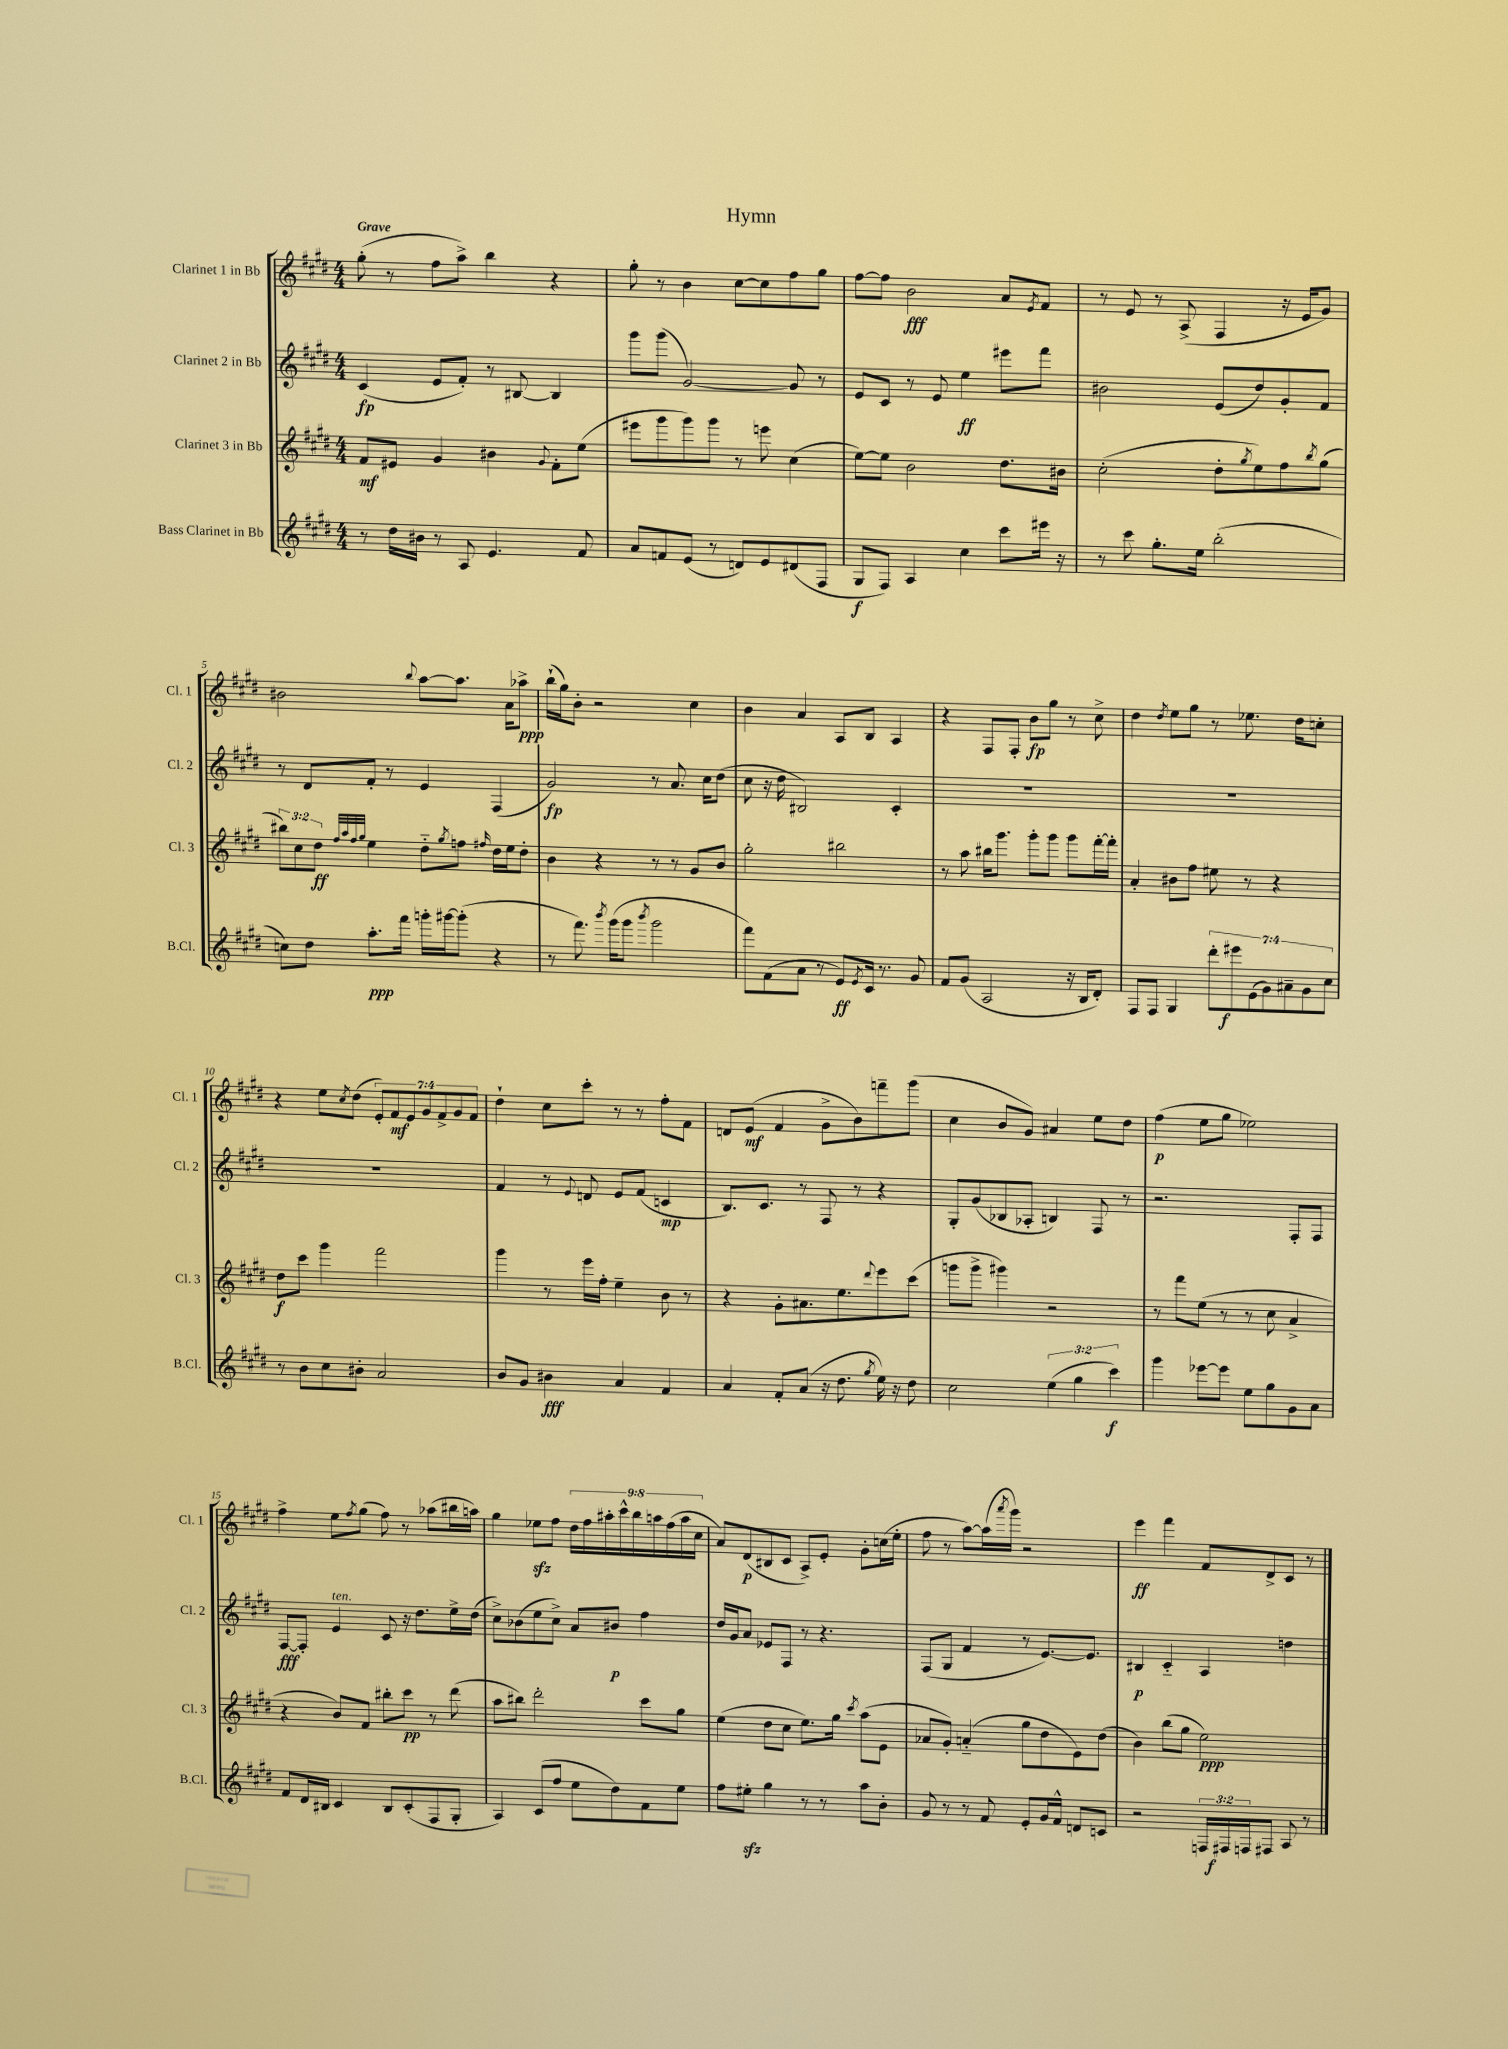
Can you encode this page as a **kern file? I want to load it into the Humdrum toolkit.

**kern	**dynam	**kern	**dynam	**kern	**dynam	**kern	**dynam
*part4	*part4	*part3	*part3	*part2	*part2	*part1	*part1
*staff4	*staff4	*staff3	*staff3	*staff2	*staff2	*staff1	*staff1
*I"Bass Clarinet in Bb	*	*I"Clarinet 3 in Bb	*	*I"Clarinet 2 in Bb	*	*I"Clarinet 1 in Bb	*
*I'B.Cl.	*	*I'Cl. 3	*	*I'Cl. 2	*	*I'Cl. 1	*
*clefG2	*	*clefG2	*	*clefG2	*	*clefG2	*
*k[f#c#g#d#]	*	*k[f#c#g#d#]	*	*k[f#c#g#d#]	*	*k[f#c#g#d#]	*
*M4/4	*	*M4/4	*	*M4/4	*	*M4/4	*
=1	=1	=1	=1	=1	=1	=1	=1
!	!	!	!	!	!	!LO:TX:a:B:t=Grave	!
8r	.	8f#/L	mf	(4c#/	fp	(8gg#'\	.
16dd#\LL	.	8e#X/J	.	.	.	8r	.
16b#X\JJ	.	.	.	.	.	.	.
8r	.	4g#/	.	8e/L	.	8ff#\L	.
8A/	.	.	.	8f#'/J)	.	8aa^\J)	.
4.e/	.	4b#X\	.	8r	.	4bb\	.
.	.	.	.	[8B#X/	.	.	.
.	.	8qqg#/	.	.	.	.	.
.	.	8f#'\L	.	4B#/]	.	4r	.
8f#/	.	(8ee\J	.	.	.	.	.
=2	=2	=2	=2	=2	=2	=2	=2
8a/L	.	8eee#X\L	.	8ggg#\L	.	8gg#'\	.
8fn/	.	8ggg#\	.	(8ggg#\J	.	8r	.
(8e/J	.	8ggg#\)	.	[2g#/)	.	4b\	.
8r	.	8ggg#\J	.	.	.	.	.
8dn/L)	.	8r	.	.	.	[8cc#\L	.
8e/	.	8eeen\	.	.	.	8cc#\]	.
(8d#X/	.	(4cc#\	.	8g#/]	.	8ff#\	.
8F#/J	.	.	.	8r	.	8gg#\J	.
=3	=3	=3	=3	=3	=3	=3	=3
8G#/L	f	[8ee\L)	.	8e/L	.	[8ff#\L	.
8F#/J)	.	8ee\J]	.	8c#/J	.	8ff#\J]	.
4A/	.	2b\	.	8r	.	2b\	fff
.	.	.	.	8e/	.	.	.
4cc#\	.	.	.	4ee\	ff	.	.
8ccc#\L	.	8.dd#\L	.	8eee#X\L	.	8a/L	.
.	.	.	.	.	.	8qe/	.
16eee#X\Jk	.	.	.	8fff#\J	.	8f#/J	.
16r	.	16b#X\Jk	.	.	.	.	.
=4	=4	=4	=4	=4	=4	=4	=4
8r	.	(2cc#'\	.	2b#X\	.	8r	.
8ccc#\	.	.	.	.	.	8e/	.
8.gg#'\L	.	.	.	.	.	8r	.
.	.	.	.	.	.	(8A^/	.
16ee\Jk	.	.	.	.	.	.	.
(2bb'\	.	8dd#'\L	.	(8e/L	.	4F#/	.
.	.	8qgg#/	.	.	.	.	.
.	.	8ee\)	.	8dd#/)	.	.	.
.	.	8ff#\	.	8g#'/	.	16r	.
.	.	.	.	.	.	16e/KL	.
.	.	8qbb/	.	.	.	.	.
.	.	(8gg#\J	.	8f#/J	.	8g#/J)	.
!!LO:LB:g=z
=5	=5	=5	=5	=5	=5	=5	=5
8ccn\L)	.	12bb#X\L)	.	8r	.	2b#X\	.
.	.	12cc#\	.	.	.	.	.
8dd#\J	.	.	.	8d#/L	.	.	.
.	.	12dd#\J	ff	.	.	.	.
.	.	32qqff#/LLL	.	.	.	.	.
.	.	32qqaa/	.	.	.	.	.
.	.	32qqff#/	.	.	.	.	.
.	.	32qqgg#/JJJ	.	.	.	.	.
8.aa'\L	ppp	4ee\	.	8f#'/J	.	.	.
.	.	.	.	8r	.	.	.
16fff#\Jk	.	.	.	.	.	.	.
.	.	.	.	.	.	8qqbb/	.
16gggn'\LL	.	8dd#\L	.	4e/	.	[8aa\L	.
[16ggg#X\J	.	.	.	.	.	.	.
.	.	8qgg#/	.	.	.	.	.
(8ggg#'\J]	.	8ffn\J	.	.	.	8.aa\J]	.
.	.	16qqff#X/	.	.	.	.	.
4r	.	16dd#\LL	.	(4F#/	.	.	.
.	.	16ee\J	.	.	.	16a\KL	.
.	.	8dd#'\J	.	.	.	8aa-X^\J	ppp
=6	=6	=6	=6	=6	=6	=6	=6
8r	.	4b\	.	2g#/)	fp	(16bb`\LL	.
.	.	.	.	.	.	16gg#\J)	.
8.fff#\)	.	.	.	.	.	8b'\J	.
.	.	4r	.	.	.	2r	.
8qbbb/	.	.	.	.	.	.	.
(16ggg#\KL	.	.	.	.	.	.	.
8ggg#\J	.	.	.	.	.	.	.
8qbbb/	.	.	.	.	.	.	.
2ggg#\	.	8r	.	8r	.	.	.
.	.	8r	.	8.a/	.	.	.
.	.	8g#/L	.	.	.	4cc#\	.
.	.	.	.	16cc#\KL	.	.	.
.	.	8b/J	.	(8dd#\J	.	.	.
=7	=7	=7	=7	=7	=7	=7	=7
8fff#\L)	.	2gg#'\	.	8cc#\	.	4b\	.
(8f#\	.	.	.	16r	.	.	.
.	.	.	.	16dd#\	.	.	.
8a\J	.	.	.	2B#X/)	.	4a/	.
8r	.	.	.	.	.	.	.
8e/L)	ff	2bb#X\	.	.	.	8A/L	.
8qe/	.	.	.	.	.	.	.
16c#/Jk	.	.	.	.	.	8B/J	.
8.r	.	.	.	.	.	.	.
.	.	.	.	4c#'/	.	4A/	.
8g#/	.	.	.	.	.	.	.
=8	=8	=8	=8	=8	=8	=8	=8
8f#/L	.	8r	.	1r	.	4r	.
(8g#/J	.	8aa\	.	.	.	.	.
2A/	.	16bb#X\KL	.	.	.	8F#/L	.
.	.	8.ggg#\J	.	.	.	.	.
.	.	.	.	.	.	8F#'/J	.
.	.	8ggg#'\L	.	.	.	8b\L	fp
.	.	8ggg#\J	.	.	.	8gg#\J	.
16r	.	8ggg#\L	.	.	.	8r	.
16B/KL	.	.	.	.	.	.	.
8d#'/J)	.	[16fff#'\L	.	.	.	8cc#^\	.
.	.	16fff#'\JJ]	.	.	.	.	.
=9	=9	=9	=9	=9	=9	=9	=9
8F#/L	.	4a'/	.	1r	.	4dd#\	.
8F#/J	.	.	.	.	.	.	.
.	.	.	.	.	.	8qdd#/	.
4G#/	.	8b#X\L	.	.	.	8ee\L	.
.	.	8ff#\J	.	.	.	8gg#\J	.
14ddd#'\L	.	8ee#X\	.	.	.	8r	.
14eee#X\	f	.	.	.	.	.	.
.	.	8r	.	.	.	8.ee-X\	.
(14e\	.	.	.	.	.	.	.
14g#\)	.	.	.	.	.	.	.
.	.	4r	.	.	.	.	.
14a#X~\	.	.	.	.	.	.	.
.	.	.	.	.	.	16dd#\KL	.
14g#\	.	.	.	.	.	.	.
.	.	.	.	.	.	8ccn'\J	.
14cc#\J	.	.	.	.	.	.	.
!!LO:LB:g=z
=10	=10	=10	=10	=10	=10	=10	=10
8r	.	8dd#\L	f	1r	.	4r	.
8b\L	.	8ccc#\J	.	.	.	.	.
8cc#\	.	4ggg#\	.	.	.	8ee\L	.
.	.	.	.	.	.	8qcc#/	.
8b#X'\J	.	.	.	.	.	(8dd#\J	.
2a/	.	2fff#\	.	.	.	14e'/L)	.
.	.	.	.	.	.	14f#/	mf
.	.	.	.	.	.	14e/	.
.	.	.	.	.	.	14g#/	.
.	.	.	.	.	.	14f#^/	.
.	.	.	.	.	.	14g#/	.
.	.	.	.	.	.	14f#/J	.
=11	=11	=11	=11	=11	=11	=11	=11
8b/L	.	4ggg#\	.	4f#/	.	4dd#`\	.
8g#/J	.	.	.	.	.	.	.
4b#X\	fff	8r	.	8r	.	8cc#\L	.
.	.	.	.	8qqe/	.	.	.
.	.	16eee\LL	.	8dn/	.	8ccc#'\J	.
.	.	16ff#'\JJ	.	.	.	.	.
4a/	.	4ee~\	.	8e/L	.	8r	.
.	.	.	.	(8f#/J	.	8r	.
4f#/	.	8b\	.	4cn/	mp	8ff#'\L	.
.	.	8r	.	.	.	8f#\J	.
=12	=12	=12	=12	=12	=12	=12	=12
4a/	.	4r	.	8.B/L)	.	8dn/L	.
.	.	.	.	.	.	(8e/J	mf
.	.	.	.	8.c#/J	.	.	.
8f#'/L	.	8g#'\L	.	.	.	4f#/	.
(8a/J	.	8.a#X\	.	8r	.	.	.
16r	.	.	.	8F#/	.	8g#^\L	.
8.dd#\	.	8.ee\	.	.	.	.	.
.	.	.	.	8r	.	8b\)	.
8qgg#/	.	8qqddd#/	.	.	.	.	.
16ee\)	.	8eee\	.	4r	.	8fffn~\	.
16r	.	.	.	.	.	.	.
8dd#\	.	(8ccc#\J	.	.	.	(8ggg#\J	.
=13	=13	=13	=13	=13	=13	=13	=13
2cc#\	.	8gggn\L	.	8G#'/L	.	4cc#\	.
.	.	8ggg^\J	.	(8g#/	.	.	.
.	.	4ggg#X\)	.	8B-X/	.	8b/L	.
.	.	.	.	8A-X'/J	.	8g#/J)	.
(6ee\	.	2r	.	4Bn/)	.	4a#X/	.
6gg#\	.	.	.	.	.	.	.
.	.	.	.	8F#/	.	8ee\L	.
6ccc#\)	f	.	.	.	.	.	.
.	.	.	.	8r	.	8dd#\J	.
=14	=14	=14	=14	=14	=14	=14	=14
4ggg#\	.	8r	.	2.r	.	(4ff#\	p
.	.	8fff#\L	.	.	.	.	.
[8eee-X\L	.	(8ee\J	.	.	.	8ee\L	.
8eee-\J]	.	8r	.	.	.	8gg#\J	.
8ee\L	.	8r	.	.	.	2ee-X\)	.
8gg#\	.	8cc#\	.	.	.	.	.
8g#\	.	4a^/	.	8F#'/L	.	.	.
8a\J	.	.	.	8F#/J	.	.	.
!!LO:LB:g=z
=15	=15	=15	=15	=15	=15	=15	=15
8f#/L	.	4r	.	[8F#/L	fff	4ff#^\	.
16d#/L	.	.	.	8F#'/J]	.	.	.
16B#X/JJ	.	.	.	.	.	.	.
!	!	!	!	!LO:TX:a:i:t=ten.	!	!	!
4c#/	.	8b/L)	.	4e/	.	8ee\L	.
.	.	.	.	.	.	8qff#/	.
.	.	8f#/J	.	.	.	(8gg#\J	.
8B#/L	.	8bb#X'\L	.	8c#/	.	8ff#\)	.
(8c#'/	.	8ccc#\J	pp	16r	.	8r	.
.	.	.	.	8.dd#\L	.	.	.
8F#/	.	8r	.	.	.	(8aa-X\L	.
8G#'/J	.	(8ddd#\	.	16ee^\L	.	16bb#X\L	.
.	.	.	.	(16dd#\JJ	.	16aan\JJ)	.
=16	=16	=16	=16	=16	=16	=16	=16
4A/)	.	8aa\L	.	8cc#^\L)	.	4gg#\	.
.	.	8bb#X\J)	.	(8b-X\	.	.	.
(8c#/L	.	2ddd#'\	.	8ee\	.	8ee-Xzz\L	.
8ff#/J	.	.	.	8cc#^\J)	.	8ff#\J	.
8ee\L	.	.	.	8a/L	.	18dd#\LL	.
.	.	.	.	.	.	18ff#\	.
.	.	.	.	.	.	18aa#X'\	.
8dd#\)	.	.	.	8b#X/J	p	.	.
.	.	.	.	.	.	18ccc#^^\	.
.	.	.	.	.	.	18bb\	.
8f#\	.	8ccc#\L	.	4ff#\	.	.	.
.	.	.	.	.	.	18aan\	.
.	.	.	.	.	.	(18ff#\	.
8ee\J	.	8gg#\J	.	.	.	.	.
.	.	.	.	.	.	18aa\	.
.	.	.	.	.	.	18cc#\JJ	.
=17	=17	=17	=17	=17	=17	=17	=17
8ff#\L	.	(4ee\	.	16dd#/LL	.	8a/L)	.
.	.	.	.	16g#/J	.	.	.
8ee#Xzz'\J	.	.	.	8a/J	.	(8d#/	p
4gg#\	.	8dd#\L	.	8e-X/L	.	8B#X/	.
.	.	8cc#\J	.	8F#/J	.	8c#/J	.
8r	.	8.ee\L)	.	8r	.	8A^/L)	.
8r	.	.	.	4.r	.	8e'/J	.
.	.	16gg#\Jk	.	.	.	.	.
.	.	8qccc#/	.	.	.	.	.
8aa\L	.	(8aa\L	.	.	.	8g#'\L	.
8b'\J	.	8e\J	.	.	.	(16ccn\L	.
.	.	.	.	.	.	16ee'\JJ	.
=18	=18	=18	=18	=18	=18	=18	=18
8g#/	.	8a-X/L	.	(8F#/L	.	8ff#\	.
8r	.	8g#'/J)	.	8G#/J	.	8r	.
8r	.	(4an/	.	4f#/	.	[8aa\L)	.
8f#/	.	.	.	.	.	(16aa\L]	.
.	.	.	.	.	.	8qaaa/	.
.	.	.	.	.	.	16ggg#\JJ)	.
8e'/L	.	8gg#\L	.	8r	.	2r	.
16g#/L	.	8dd#\	.	[8.e/L)	.	.	.
16f#^^/JJ	.	.	.	.	.	.	.
8dn/L	.	8e\)	.	.	.	.	.
.	.	.	.	8.e/J]	.	.	.
8cn/J	.	(8dd#\J	.	.	.	.	.
=19	=19	=19	=19	=19	=19	=19	=19
2r	.	4b\)	.	4B#X/	p	4eee\	ff
.	.	(8bb\L	.	4c#/	.	4fff#\	.
.	.	8gg#\J	.	.	.	.	.
24Fn/LL	.	2ee\)	ppp	4A/	.	8f#/L	.
24F#X/	f	.	.	.	.	.	.
24Fn/J	.	.	.	.	.	.	.
8F#X/J	.	.	.	.	.	8d#^/	.
8A/	.	.	.	4ddn\	.	8c#/J	.
8r	.	.	.	.	.	8r	.
==	==	==	==	==	==	==	==
*-	*-	*-	*-	*-	*-	*-	*-
